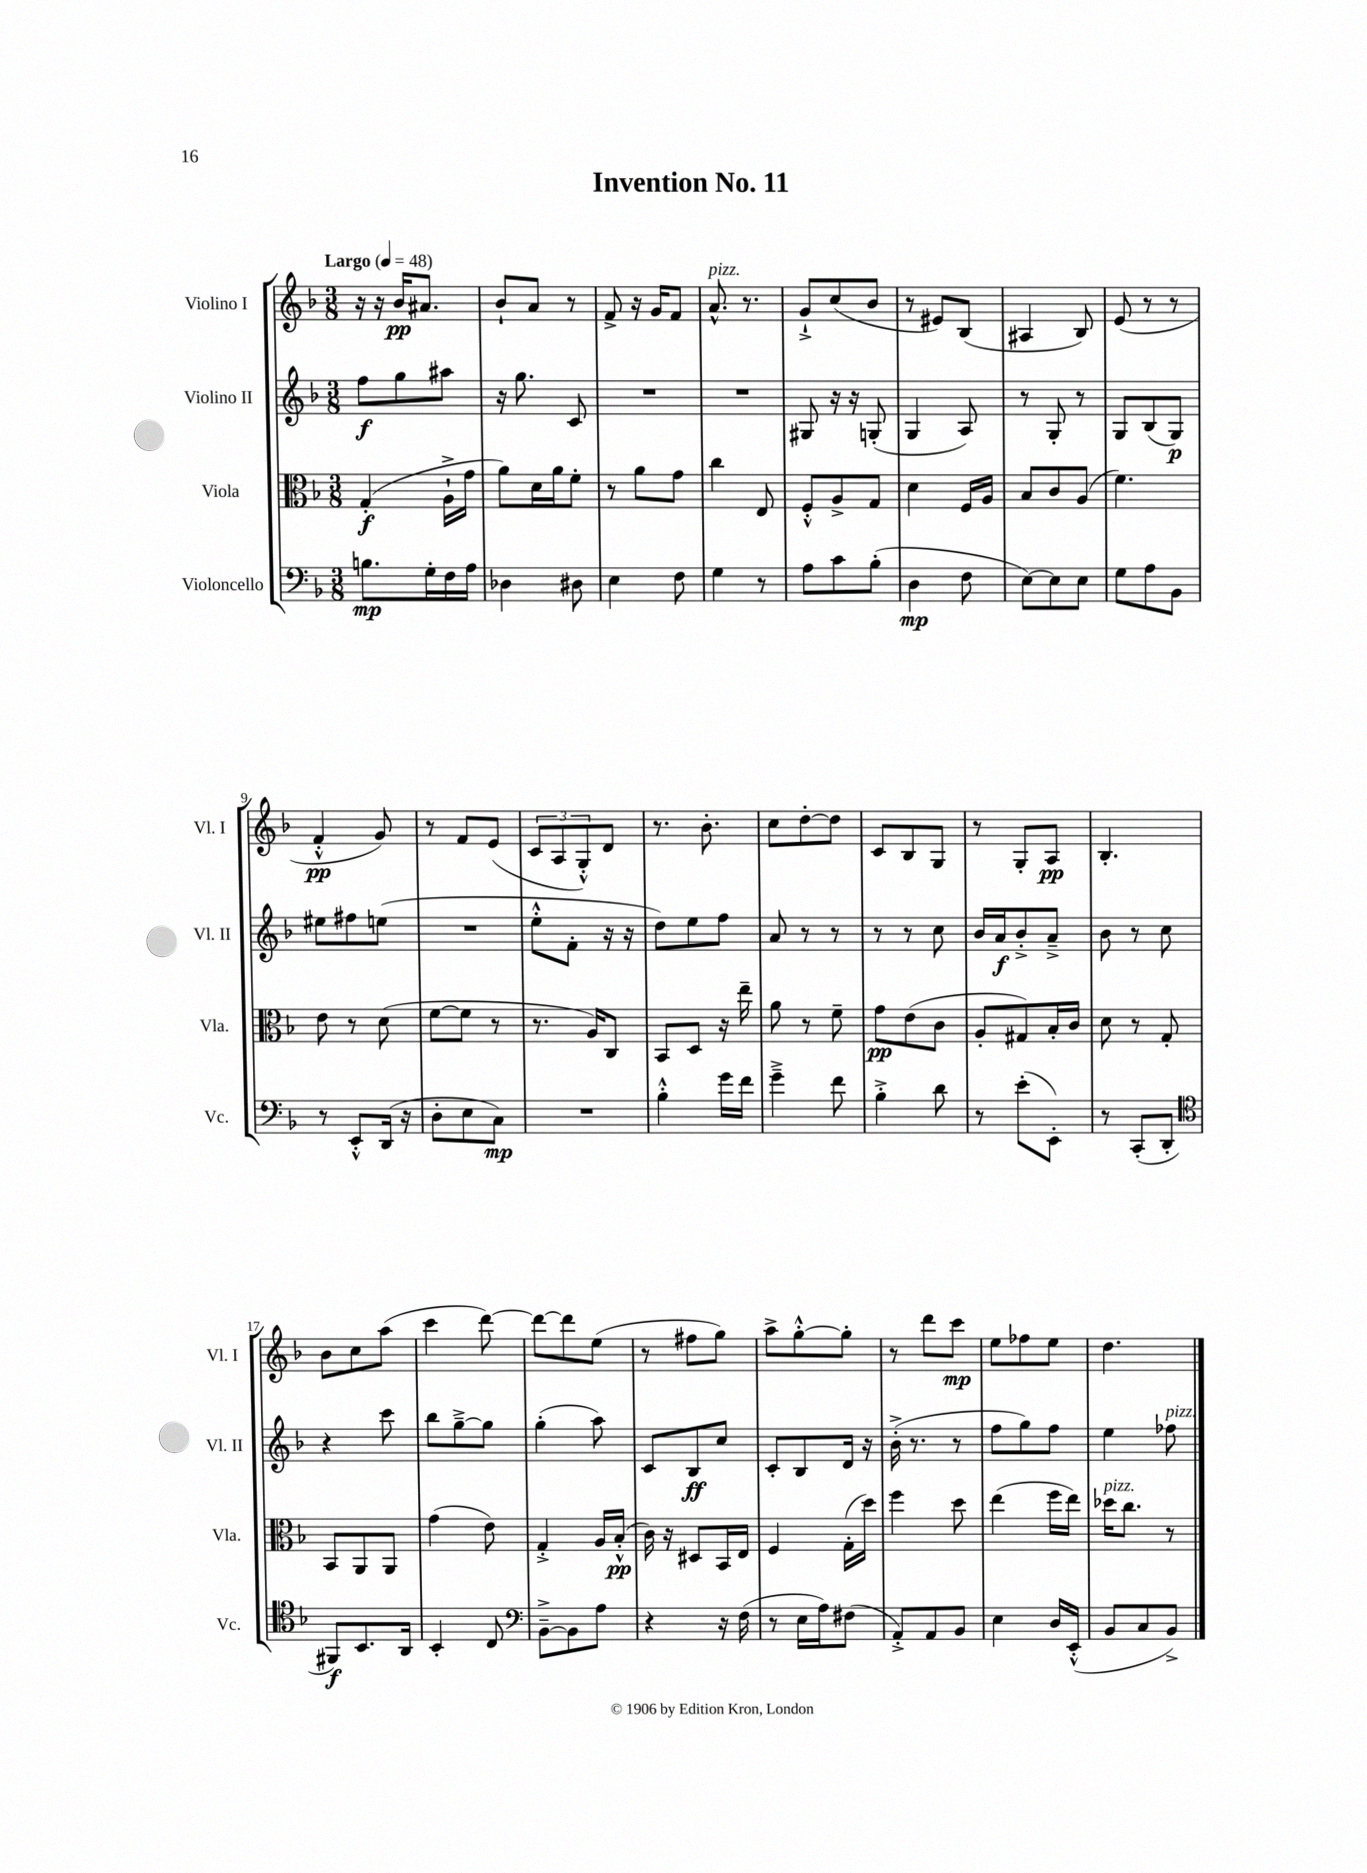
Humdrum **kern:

**kern	**kern	**kern	**kern
*staff4	*staff3	*staff2	*staff1
*clefF4	*clefC3	*clefG2	*clefG2
*k[b-]	*k[b-]	*k[b-]	*k[b-]
*M3/8	*M3/8	*M3/8	*M3/8
*MM48	*MM48	*MM48	*MM48
8.B\L	(4G'/	8ff\L	16r
.	.	.	16r
.	.	8gg\	16b-/LK
16G'\L	.	.	8.a#/J
16F\	16A`^\LL	8aa#\J	.
16A\JJ	16g\JJ	.	.
=	=	=	=
4D-\	8a\L)	16r	8b-`/L
.	.	8.gg\	.
.	16d\L	.	8a/J
.	16a\J	.	.
8D#\	8f'\J	8c/	8r
=	=	=	=
4E\	8r	4.r	8f^/
.	8a\L	.	16r
.	.	.	16g/LK
8F\	8g\J	.	8f/J
=	=	=	=
4G\	4cc\	4.r	8.a^^/
.	.	.	8.r
8r	8E/	.	.
=	=	=	=
8A\L	8F'^^/L	8G#/	8g`^/L
8c\	8A^/	16r	(8cc/
.	.	16r	.
(8B-'\J	8G/J	(8G'/	8b-/J
=	=	=	=
4D\	4d\	4G/	8r
.	.	.	8e#/L)
8F\	16F/LL	8A/)	(8B-/J
.	16A/JJ	.	.
=	=	=	=
[8E\L)	8B-/L	8r	4A#/
8E\]	8c/	8G'/	.
8E\J	(8A/J	8r	8B-/)
=	=	=	=
8G\L	4.f\)	8G/L	(8e/
8A\	.	(8B-/	8r
8BB-\J	.	8G/J)	8r
=	=	=	=
8r	8e\	8ee#\L	4f'^^/
8EE'^^/L	8r	8ff#\	.
(16DD/Jk	(8d\	(8ee\J	8g/)
16r	.	.	.
=	=	=	=
8D'\L	[8f\L	4.r	8r
8E\	8f\]J	.	8f/L
8C\J)	8r	.	(8e/J
=	=	=	=
4.r	8.r	8ee'^^\L	12c/L
.	.	.	12A/
.	.	8f'\J	.
.	.	.	12G'^^/)
.	16A/LK)	.	.
.	8C/J	16r	8d/J
.	.	16r	.
=	=	=	=
4B-'^^\	8BB-/L	8dd\L)	8.r
.	8D/J	8ee\	.
.	.	.	8.b-'\
16g\LL	16r	8ff\J	.
16f\JJ	16ee~\	.	.
=	=	=	=
4g~^\	8a\	8a/	8cc\L
.	8r	8r	[8dd'\
8f\	8f~\	8r	8dd\]J
=	=	=	=
4B-'^\	8g\L	8r	8c/L
.	(8e\	8r	8B-/
8d\	8c\J	8cc\	8G/J
=	=	=	=
8r	8A'/L	16b-/LL	8r
.	.	16a/J	.
(8e'\L	8G#/)	8b-'^/	8G'/L
8EE'\J)	16B-'/L	8a~^/J	8A/J
.	16c/JJ	.	.
=	=	=	=
8r	8d\	8b-\	4.B-'/
(8CC'/L	8r	8r	.
8DD'/J	8G'/	8cc\	.
=	=	=	=
*clefC4	*	*	*
8FF#/L)	8BB-/L	4r	8b-\L
8.BB-/	8AA/	.	8cc\
.	8AA/J	8ccc\	(8aa\J
16AA/Jk	.	.	.
=	=	=	=
4BB-'/	(4g\	8bb-\L	4ccc\
.	.	[8gg~^\	.
8C/	8e\)	8gg\]J	[8ddd\)
=	=	=	=
*clefF4	*	*	*
[8BB-~^\L	4G'^/	(4gg'\	8ddd\_L
8BB-\]	.	.	8ddd\]
8A\J	16A/LL	8aa\)	(8ee\J
.	(16B-'^^/JJ	.	.
=	=	=	=
4r	16c\)	8c/L	8r
.	16r	.	.
.	8D#/L	8B-/	8ff#\L
16r	16BB-/L	8cc/J	8gg\J)
(16F\	16E/JJ	.	.
=	=	=	=
8r	4F/	8c'/L	8aa^\L
16E\LL	.	8B-/	[8gg'^^\
16A\J)	.	.	.
(8F#\J	(16G'\LL	16d/Jk	8gg'\]J
.	16dd\JJ)	16r	.
=	=	=	=
8AA'^/L)	4ff\	(16b-'^\	8r
.	.	8.r	.
8AA/	.	.	8ddd\L
8BB-/J	8dd\	8r	8ccc\J
=	=	=	=
4E\	(4ee\	8ff\L	8ee\L
.	.	8gg\)	8ff-\
16D/LL	16ff\LL	8ff\J	8ee\J
(16EE'^^/JJ	16ee\JJ)	.	.
=	=	=	=
8BB-/L	16dd-\LK	4ee\	4.dd\
.	8.cc\J	.	.
8C/	.	.	.
8BB-^/J)	8r	8ff-\	.
==	==	==	==
*-	*-	*-	*-
